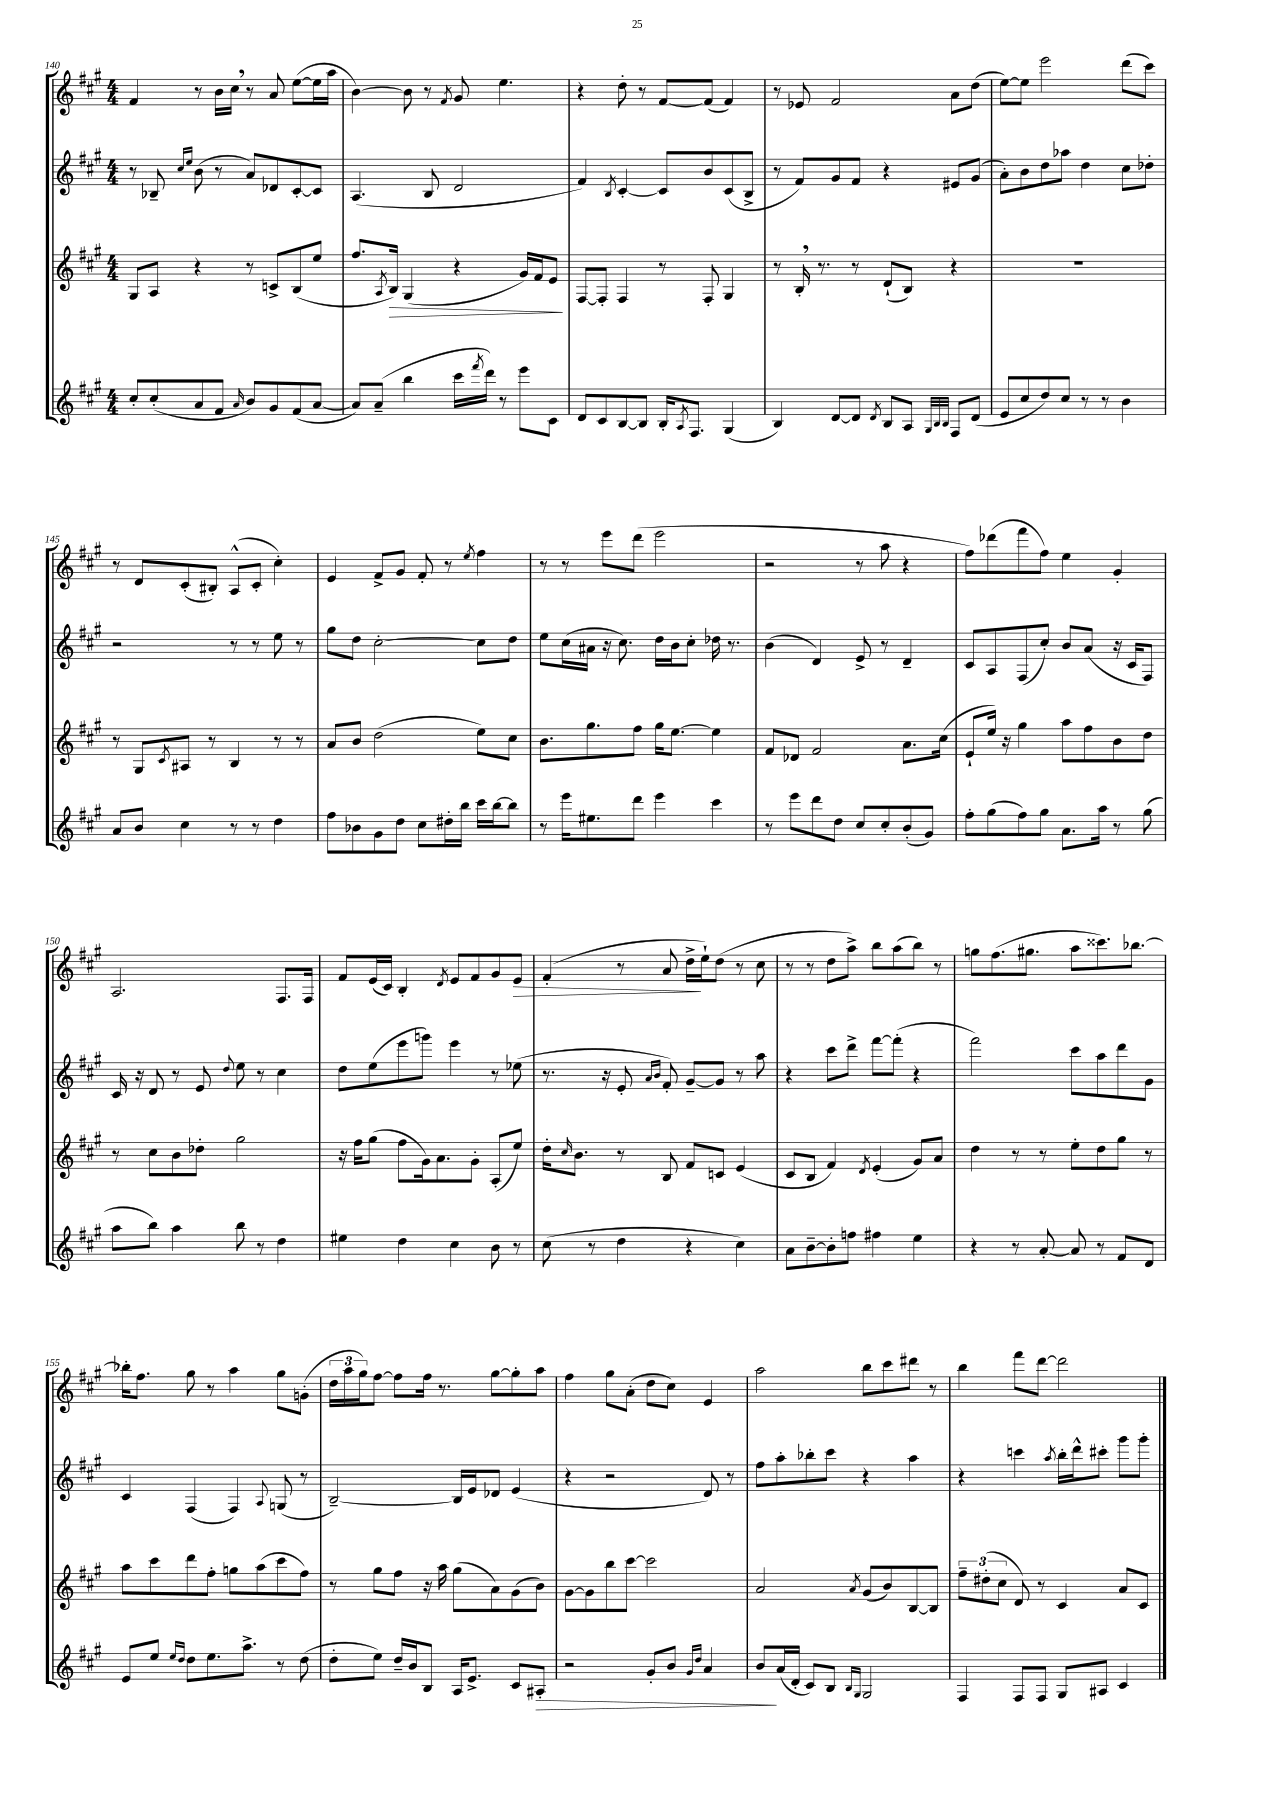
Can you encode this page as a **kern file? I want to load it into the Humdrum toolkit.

**kern	**kern	**kern	**kern
*staff4	*staff3	*staff2	*staff1
*clefG2	*clefG2	*clefG2	*clefG2
*k[f#c#g#]	*k[f#c#g#]	*k[f#c#g#]	*k[f#c#g#]
*M4/4	*M4/4	*M4/4	*M4/4
8cc#'	8G#	8r	4f#
(8cc#'	8A	8B-~	.
.	.	16qqcc#	.
.	.	16qqee	.
8a	4r	(8b	8r
8f#	.	8r	16b
.	.	.	16cc#
16qqa	.	.	.
8b)	8r	8a)	8r
8g#	8c^	8d-	8a
(8f#	(8B	[8c#'	([8ee
[8a	8ee	8c#]	16ee]
.	.	.	16aa
=	=	=	=
8a])	8.ff#	(4.A	[4b)
(8a~	.	.	.
.	8qA	.	.
.	16B)	.	.
4bb	(4G#	.	8b]
.	.	8B	8r
.	.	.	8qf#
16ccc#	4r	2d	8g#
8qfff#	.	.	.
16ddd)	.	.	.
8r	.	.	4.ee
8eee	16g#)	.	.
.	16f#	.	.
8c#	8e	.	.
=	=	=	=
8d	[8F#	4f#)	4r
8c#	8F#']	.	.
.	.	8qB	.
[8B	4F#	[4c#'	8dd'
8B]	.	.	8r
16B'	8r	8c#]	[8f#
8qA	.	.	.
8.F#	.	.	.
.	8F#'	8b	(8f#]
(4G#	4G#	(8c#	4f#)
.	.	8B^	.
=	=	=	=
4B)	8r	8r	8r
.	16B'	8f#)	8e-
.	8.r	.	.
[8d	.	8g#	2f#
8d]	8r	8f#	.
8qd	.	.	.
8B	(8d`	4r	.
8A	8B)	.	.
32qqG#	.	.	.
32qqB	.	.	.
32qqB	.	.	.
8F#	4r	8e#	8a
(8d	.	(8g#	(8dd
=	=	=	=
8e	1r	8a')	[8ee)
8cc#	.	8b	8ee]
8dd)	.	8dd	2eee
8cc#	.	8aa-	.
8r	.	4dd	.
8r	.	.	.
4b	.	8cc#	(8ddd
.	.	8dd-'	8ccc#)
=	=	=	=
8a	8r	2r	8r
8b	8G#	.	8d
.	8qc#	.	.
4cc#	8A#	.	(8c#'
.	8r	.	8B#')
8r	4B	8r	(8A^^
8r	.	8r	8c#'
4dd	8r	8ee	4cc#')
.	8r	8r	.
=	=	=	=
8ff#	8a	8gg#	4e
8b-	8b	8dd	.
8g#	(2dd	[2cc#'	8f#^
8dd	.	.	8g#
8cc#	.	.	8f#'
16dd#'	.	.	8r
16bb	.	.	.
.	.	.	8qee
16ccc#	8ee)	8cc#]	4ff#
[16bb	.	.	.
8bb]	8cc#	8dd	.
=	=	=	=
8r	8.b	8ee	8r
16eee	.	(16cc#	8r
8.ee#	8.gg#	16a#	.
.	.	16r	8eee
.	.	8.cc#)	.
8ddd	8ff#	.	(8ddd
4eee	16gg#	16dd	2eee
.	[8.ee	16b	.
.	.	8cc#'	.
4ccc#	4ee]	16dd-	.
.	.	8.r	.
=	=	=	=
8r	8f#	(4b	2r
8eee	8d-	.	.
8ddd	2f#	4d)	.
8dd	.	.	.
8cc#	.	8e^	8r
8cc#'	.	8r	8aa
(8b'	8.a	4d~	4r
8g#)	.	.	.
.	(16cc#	.	.
=	=	=	=
8ff#'	8e`	8c#	8ff#)
(8gg#	16ee)	8A	(8ddd-
.	16r	.	.
8ff#)	4gg#	(8F#	8fff#
8gg#	.	8cc#')	8ff#)
8.a	8aa	8b	4ee
.	8ff#	(8a	.
16aa	.	.	.
8r	8b	16r	4g#'
.	.	16c#	.
(8gg#	8dd	8F#)	.
=	=	=	=
8aa	8r	16c#	2.A
.	.	16r	.
8bb)	8cc#	8d	.
4aa	8b	8r	.
.	8dd-'	8e	.
.	.	8qqdd	.
8bb	2gg#	8ee	.
8r	.	8r	.
4dd	.	4cc#	8.F#
.	.	.	16F#
=	=	=	=
4ee#	16r	8dd	8f#
.	16ff#	.	.
.	(8gg#	(8ee	(16e
.	.	.	16c#)
4dd	8ff#	8eee	4B'
.	16g#)	8ggg)	.
.	8.a	.	.
.	.	.	8qd
4cc#	.	4eee	8e
.	8g#'	.	8f#
8b	(8A'	8r	8g#
8r	8ee)	(8ee-	8e
=	=	=	=
(8cc#	16dd'	8.r	(4f#'
.	16qqcc#	.	.
.	8.b	.	.
8r	.	.	.
.	.	16r	.
4dd	8r	8e'	8r
.	.	16qqa	.
.	.	16qqb	.
.	8B	8f#')	8a
4r	8f#	[8g#~	16dd^
.	.	.	16ee`)
.	8c	8g#]	(8dd
4cc#)	(4e	8r	8r
.	.	8aa	8cc#
=	=	=	=
8a	8c#	4r	8r
[8b~	8B	.	8r
8b']	4f#)	8ccc#	8dd
8ff	.	8ddd^	8aa^)
.	8qd	.	.
4ff#	(4e'	[8fff#	8bb
.	.	(8fff#']	(8aa
4ee	8g#)	4r	8bb)
.	8a	.	8r
=	=	=	=
4r	4dd	2fff#)	8gg
.	.	.	(8.ff#
8r	8r	.	.
.	.	.	8.gg#
[8a'	8r	.	.
8a]	8ee'	8ccc#	8aa
8r	8dd	8aa	8.ccc##)
8f#	8gg#	8ddd	.
.	.	.	[8.bb-
8d	8r	8g#	.
=	=	=	=
8e	8aa	4c#	16bb-']
.	.	.	8.ff#
8ee	8ccc#	.	.
16qqee	.	.	.
16qqdd	.	.	.
8dd	8ddd	(4F#	8gg#
8.ee	8ff#'	.	8r
.	8gg	4F#)	4aa
8.aa^	.	.	.
.	(8aa	.	.
.	.	8qqA	.
8r	8ccc#	(8G	8gg#
(8dd	8ff#)	8r	(8g'
=	=	=	=
8dd'	8r	[2B~)	24dd
.	.	.	24aa
.	.	.	24gg#)
8ee)	8gg#	.	[8ff#
16dd~	8ff#	.	8ff#]
16b	.	.	.
8B	16r	.	16ff#
.	16aa	.	8.r
16A	(8gg#	16B]	.
8.e^	.	16e	.
.	8a)	8d-	[8gg#
8c#	(8g#	(4e	8gg#']
8A#'	8b)	.	8aa
=	=	=	=
2r	[8g#	4r	4ff#
.	8g#]	.	.
.	8bb	2r	8gg#
.	[8ccc#	.	(8a'
8g#'	2ccc#]	.	8dd
8b	.	.	8cc#)
16qqg#	.	.	.
16qqdd	.	.	.
4a	.	8d)	4e
.	.	8r	.
=	=	=	=
8b	2a	8ff#	2aa
(16a	.	8aa'	.
16d'	.	.	.
8c#)	.	8bb-'	.
8B	.	8ccc#	.
16qqB	.	.	.
16qqG#	8qa	.	.
2G#	(8g#	4r	8bb
.	8b)	.	8ccc#
.	[8B	4aa	8ddd#
.	8B]	.	8r
=	=	=	=
4F#	12ff#~	4r	4bb
.	(12dd#'	.	.
.	12cc#	.	.
8F#	8d)	4ccc	8fff#
8F#	8r	.	[8ddd
.	.	8qaa	.
8G#	4c#	16bb'	2ddd]
.	.	16ddd^^	.
8A#	.	8ccc#'	.
4c#	8a	8ggg#	.
.	8c#	8ggg#'	.
==	==	==	==
*-	*-	*-	*-
